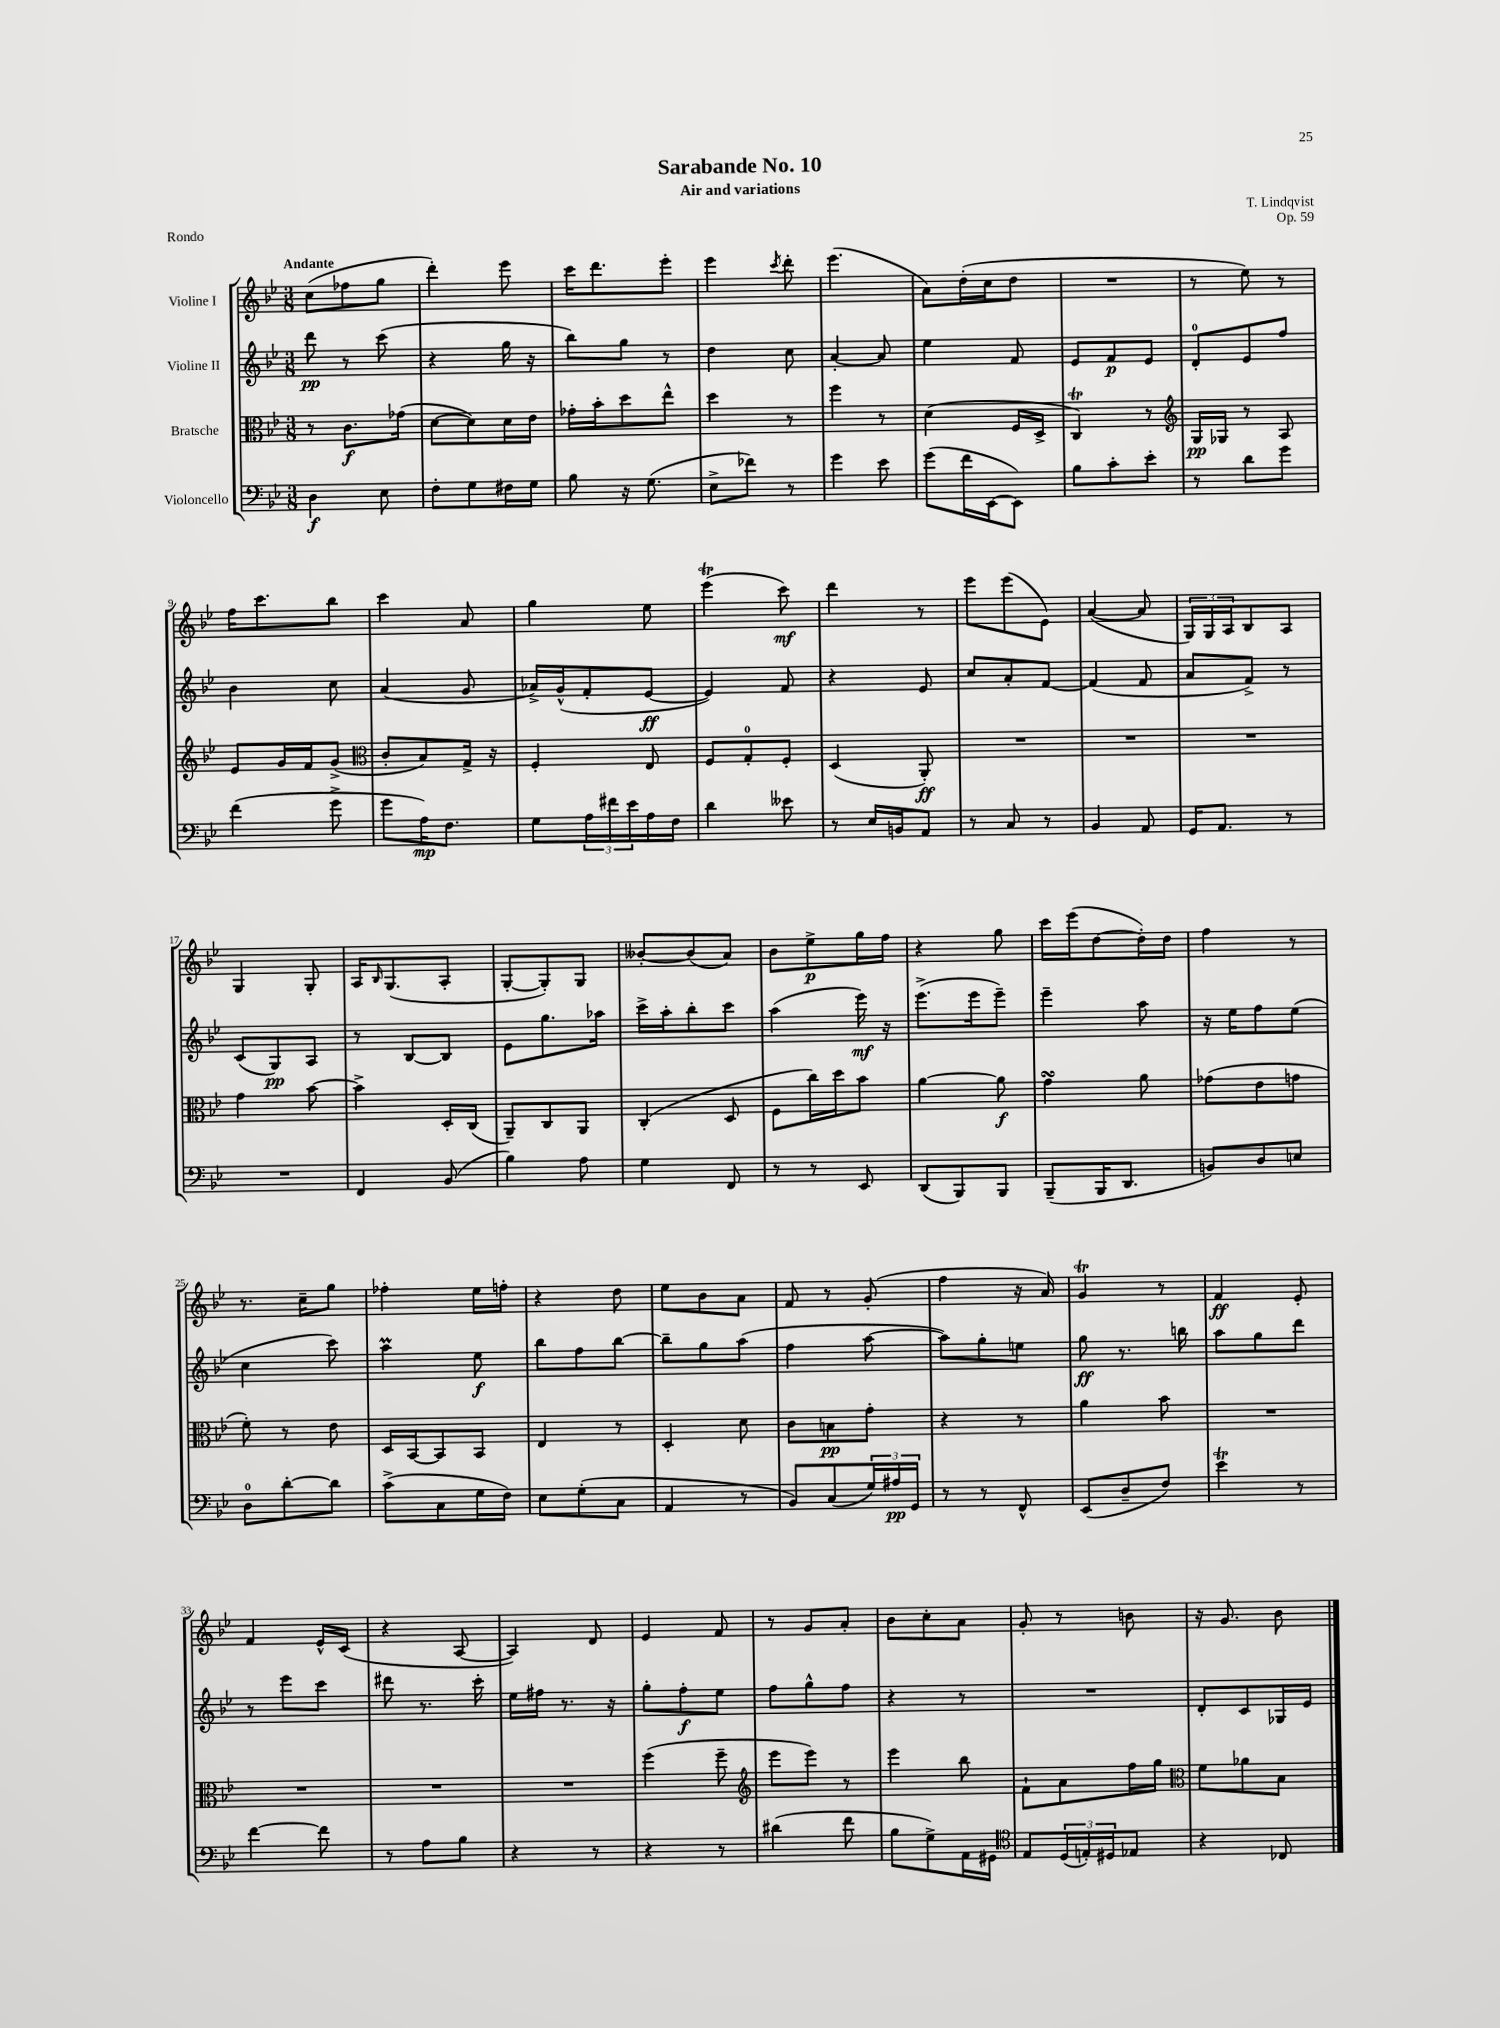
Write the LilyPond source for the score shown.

\header { title = "Sarabande No. 10" composer = "T. Lindqvist" subtitle = "Air and variations" opus = "Op. 59" piece = "Rondo" }
<<
\new StaffGroup <<
\new Staff = "s0" \with { instrumentName = "Violine I" } {
    \clef treble \key bes \major \numericTimeSignature \time 3/8 \tempo "Andante"
    c''8( fes''8 g''8 |
    d'''4-.) ees'''8 |
    c'''16 d'''8. ees'''8-. |
    ees'''4 \acciaccatura { c'''8 } d'''8-. |
    ees'''4.( |
    a'8) d''16-.( c''16 d''8 |
    R4. |
    r8 ees''8) r8 |
    f''16 c'''8. bes''8 |
    c'''4 a'8 |
    g''4 ees''8 |
    ees'''4\trill( c'''8\mf) |
    d'''4 r8 |
    ees'''8 ees'''8( ees'8) |
    a'4~( a'8 |
    \tuplet 3/2 { g16) g16 a16 } bes8 a8 |
    g4 g8-. |
    a16 \grace { bes16 } g8.( a8-. |
    g8~-. g8-.) g8 |
    beses'8~-. beses'8( a'8) |
    bes'8 ees''8->\p g''16 f''16 |
    r4 g''8 |
    c'''16 ees'''16( d''8~ d''16-.) d''16 |
    f''4 r8 |
    r8. c''16-- g''8 |
    fes''4-. ees''16 f''16-. |
    r4 d''8 |
    ees''8 bes'8 a'8 |
    f'8 r8 g'8-.( |
    f''4 r16 a'16) |
    g'4\trill r8 |
    f'4\ff ees'8-. |
    f'4 ees'16-^ c'16( |
    r4 a8~ |
    a4) d'8 |
    ees'4 f'8 |
    r8 g'8 a'8-. |
    bes'8 c''8-. a'8 |
    g'8-. r8 b'8 |
    r16 g'8. bes'8 \bar "|." |
}
\new Staff = "s1" \with { instrumentName = "Violine II" } {
    \clef treble \key bes \major \numericTimeSignature \time 3/8
    d'''8\pp r8 c'''8( |
    r4 g''16 r16 |
    bes''8) g''8 r8 |
    d''4 c''8 |
    a'4~-. a'8 |
    ees''4 f'8 |
    ees'8 f'8\p ees'8 |
    d'8-0-. ees'8 f''8 |
    bes'4 c''8 |
    a'4( g'8 |
    aes'16->) g'16-^( f'8-. ees'8~\ff |
    ees'4) f'8 |
    r4 ees'8 |
    c''8 a'8-. f'8~ |
    f'4( f'8 |
    a'8 f'8->) r8 |
    c'8( g8\pp) a8 |
    r8 bes8~ bes8 |
    ees'8 g''8. aes''16 |
    c'''16-> a''16-. bes''8-. c'''8 |
    a''4( ees'''16\mf) r16 |
    ees'''8.->( ees'''16 ees'''8--) |
    ees'''4-- a''8 |
    r16 ees''16 f''8 ees''8( |
    c''4 c'''8) |
    a''4\prall ees''8\f |
    bes''8 f''8 bes''8~ |
    bes''8-- g''8 a''8( |
    f''4 a''8~ |
    a''8) g''8-. e''8 |
    g''8\ff r8. b''16 |
    a''8 g''8 d'''8 |
    r8 ees'''8 c'''8 |
    dis'''8 r8. c'''16-. |
    ees''16 fis''16 r8. r16 |
    g''8-. f''8-.\f ees''8 |
    f''8 g''8-^ f''8 |
    r4 r8 |
    R4. |
    d'8-. c'8 ges16 ees'16 \bar "|." |
}
\new Staff = "s2" \with { instrumentName = "Bratsche" } {
    \clef alto \key bes \major \numericTimeSignature \time 3/8
    r8 c'8.\f ges'16( |
    d'8~ d'8) d'16 ees'16 |
    ges'16-. bes'16-. d''8 ees''8-^ |
    d''4 r8 |
    f''4 r8 |
    d'4( f16 d16-> |
    c4\trill) r8 |
    \clef treble g16\pp ges16 r8 a8 |
    ees'8 g'16 f'16 g'8->( |
    \clef alto c'8-. bes8) g16-> r16 |
    f4-. ees8 |
    f8 g8-0-. f8-. |
    d4( a,8-.\ff) |
    R4. |
    R4. |
    R4. |
    g'4 bes'8~ |
    bes'4-> d16-. c16( |
    a,8--) c8 a,8 |
    c4-.( d8 |
    f8 c''16) d''16 bes'8 |
    a'4~ a'8\f |
    g'4\turn a'8 |
    ges'8( ees'8 g'8 |
    f'8-.) r8 ees'8 |
    d16 bes,16~ bes,8 bes,8 |
    ees4 r8 |
    d4-. d'8 |
    c'8 b8\pp g'8-. |
    r4 r8 |
    a'4 bes'8 |
    R4. |
    R4. |
    R4. |
    R4. |
    f''4( f''8-- |
    \clef treble ees'''8 ees'''8) r8 |
    ees'''4 bes''8 |
    f'8-! a'8 f''16 g''16 |
    \clef alto f'8 aes'8 bes8 \bar "|." |
}
\new Staff = "s3" \with { instrumentName = "Violoncello" } {
    \clef bass \key bes \major \numericTimeSignature \time 3/8
    d4\f ees8 |
    f8-. g8 fis16 g16 |
    bes8 r16 g8.( |
    ees8-> fes'8) r8 |
    g'4 ees'8 |
    g'8( f'16 ees,16~ ees,8) |
    bes8 c'8-. ees'8-. |
    r8 d'8 g'8 |
    f'4( g'8-> |
    g'8 a16\mp) f8. |
    g8 \tuplet 3/2 { a16 fis'16 ees'16 } a16 f16 |
    d'4 eeses'8 |
    r8 ees16 b,16 a,8 |
    r8 c8 r8 |
    bes,4 a,8 |
    g,16 a,8. r8 |
    R4. |
    f,4 bes,8( |
    bes4) a8 |
    g4 f,8 |
    r8 r8 ees,8 |
    d,8( bes,,8) bes,,8 |
    bes,,8--( bes,,16 d,8. |
    b,8) d8 e8 |
    d8-0 d'8~-. d'8 |
    c'8->( c8 g16 f16) |
    ees8 g8-.( c8 |
    a,4 r8 |
    bes,8) c8( \tuplet 3/2 { g16) ais16\pp g,16 } |
    r8 r8 f,8-^ |
    ees,8( d8-- f8) |
    ees'4\trill r8 |
    f'4~ f'8 |
    r8 a8 bes8 |
    r4 r8 |
    r4 r8 |
    dis'4( f'8 |
    bes8 g8->) a,16 gis,16 |
    \clef tenor ees8 \tuplet 3/2 { d16( e16-.) dis16 } ees8 |
    r4 ces8 \bar "|." |
}
>>
>>
